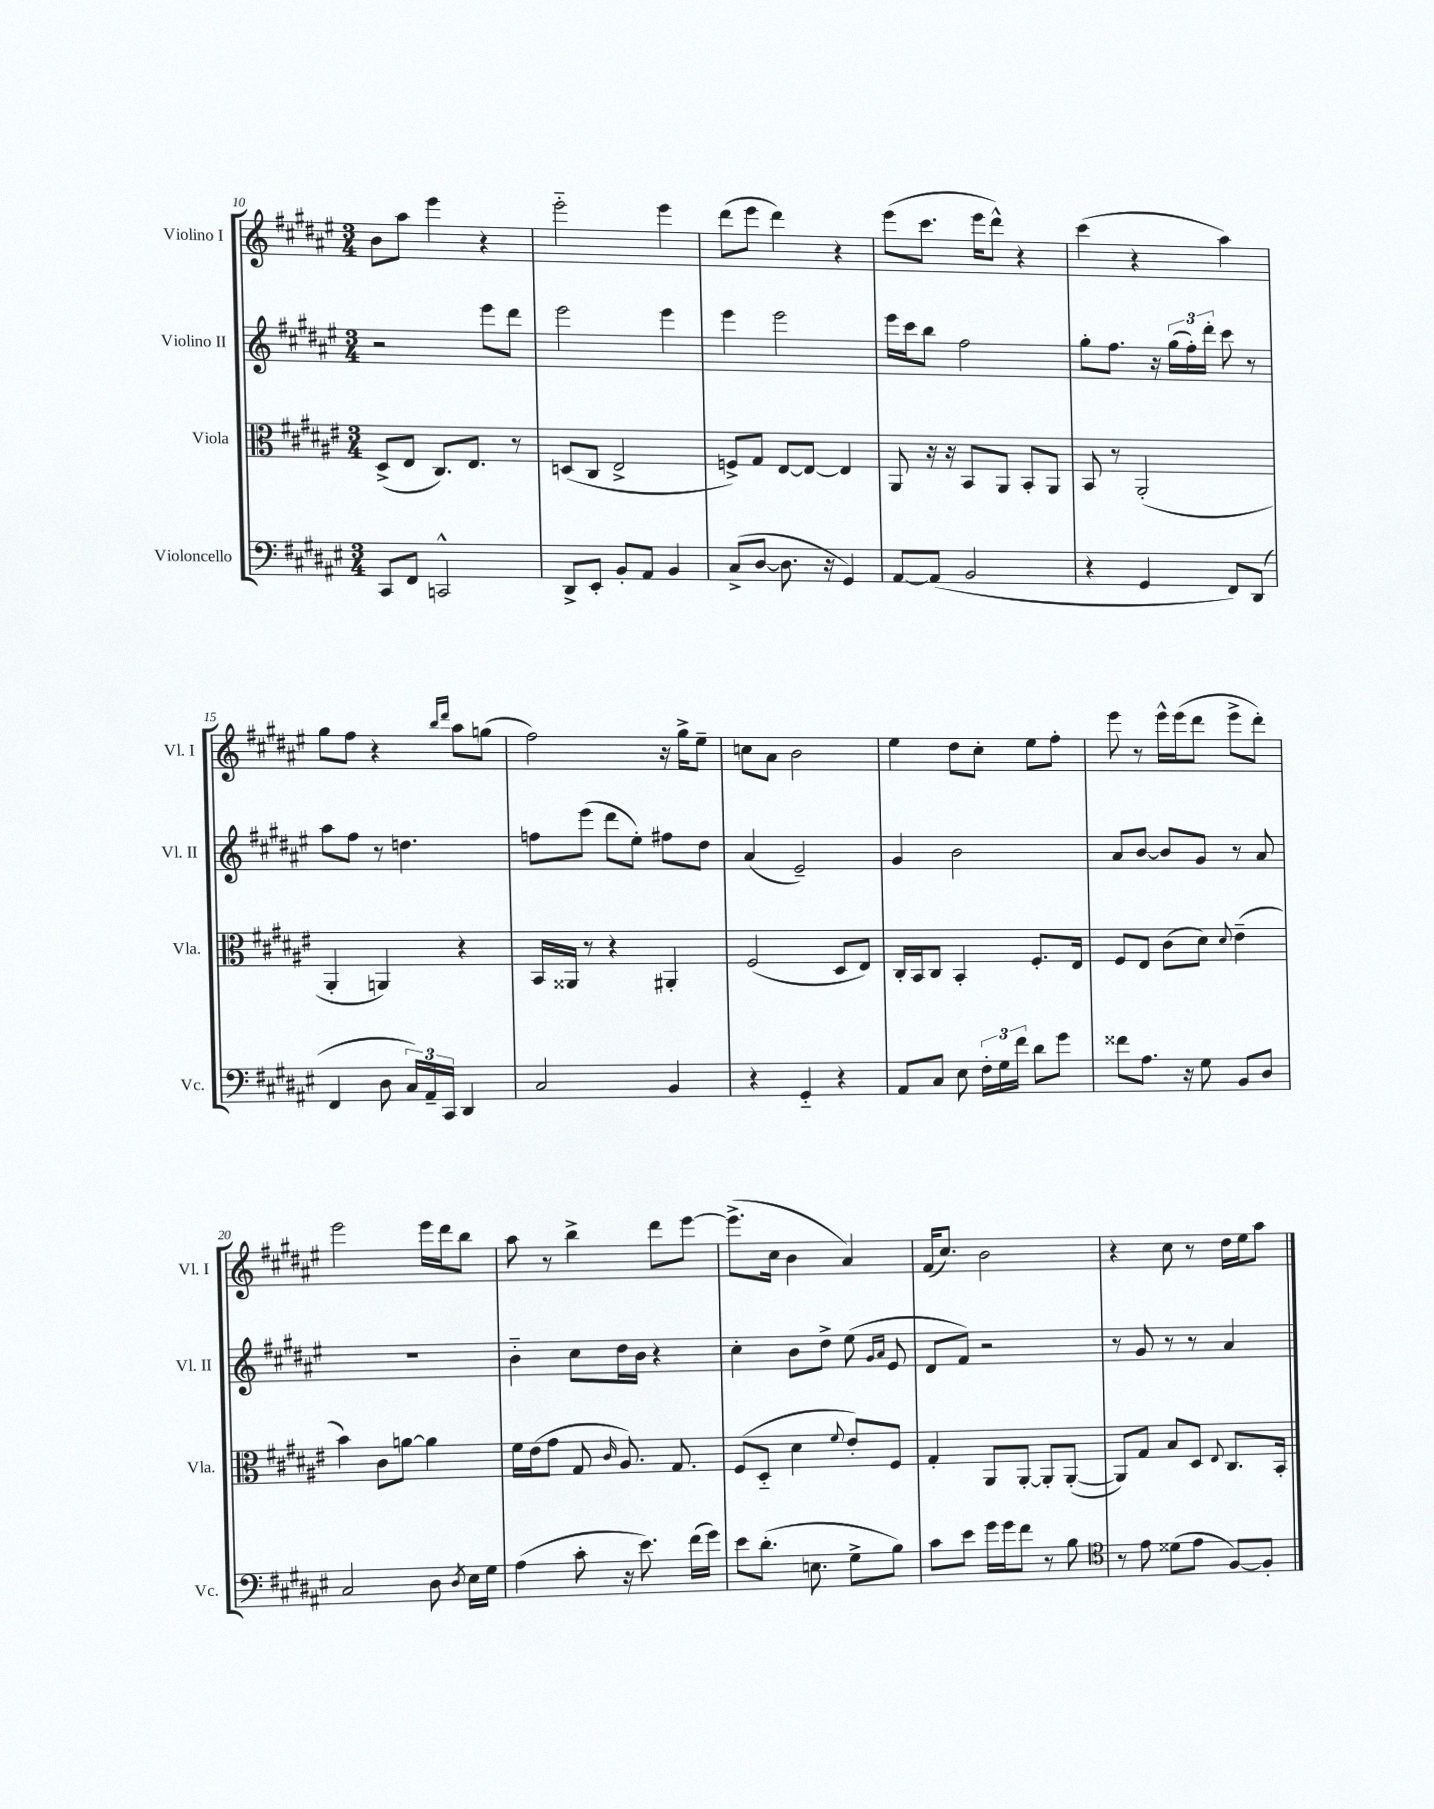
<<
\new StaffGroup <<
\new Staff = "s0" \with { instrumentName = "Violino I" shortInstrumentName = "Vl. I" } {
    \clef treble \key fis \major \numericTimeSignature \time 3/4
    \autoBeamOff b'8[ ais''8] eis'''4 r4 |
    eis'''2-_ eis'''4 |
    dis'''8[( eis'''8] dis'''4) r4 |
    eis'''8[( cis'''8.] eis'''16[ dis'''8]-^) r4 |
    cis'''4( r4 ais''4) |
    gis''8[ fis''8] r4 \grace { b''16[ dis'''16] } ais''8[ g''8]( |
    fis''2) r16 gis''16[-> eis''8]-- |
    c''8[ ais'8] b'2 |
    eis''4 dis''8[ cis''8]-. eis''8[ fis''8]-. |
    eis'''8 r8 eis'''16[-^ eis'''16( dis'''8] eis'''8[-> dis'''8]-.) |
    eis'''2 eis'''16[ dis'''16 b''8] |
    ais''8 r8 b''4-> dis'''8[ eis'''8]~ |
    eis'''8.[->( cis''16] b'4 ais'4) |
    fis'16[( cis''8.]) b'2 |
    r4 cis''8 r8 dis''16[ eis''16 ais''8] \bar "|." |
}
\new Staff = "s1" \with { instrumentName = "Violino II" shortInstrumentName = "Vl. II" } {
    \clef treble \key fis \major \numericTimeSignature \time 3/4
    \autoBeamOff r2 eis'''8[ dis'''8] |
    eis'''2 eis'''4 |
    eis'''4 eis'''2 |
    eis'''16[ cis'''16 b''8] fis''2 |
    gis''8[-. fis''8.] r16 \tuplet 3/2 { gis''16[( fis''16-.) dis'''16]-. } cis'''8 r8 |
    ais''8[ fis''8] r8 d''4. |
    f''8[ eis'''8]( dis'''8[ eis''8]-.) fis''8[ dis''8] |
    ais'4( eis'2--) |
    gis'4 b'2 |
    ais'8[ b'8]~ b'8[ gis'8] r8 ais'8 |
    R2. |
    b'4-_ cis''8[ dis''16 b'16] r4 |
    cis''4-. b'8[ dis''8]-> eis''8( \grace { gis'16[ ais'16] } eis'8 |
    dis'8[ fis'8]) r2 |
    r8 gis'8 r8 r8 ais'4 \bar "|." |
}
\new Staff = "s2" \with { instrumentName = "Viola" shortInstrumentName = "Vla." } {
    \clef alto \key fis \major \numericTimeSignature \time 3/4
    \autoBeamOff dis8[->( eis8] cis8.[) eis8.] r8 |
    d8[( cis8] eis2-> |
    f8[->) gis8] eis8[~ eis8]~ eis4 |
    ais,8 r16 r16 b,8[ ais,8] b,8[-. ais,8] |
    b,8 r8 ais,2-.( |
    ais,4-. a,4) r4 |
    b,16[ aisis,16] r8 r4 ais,4-. |
    fis2( dis8[ eis8]) |
    cis16[-. b,16 cis8] b,4-. fis8.[-. eis16] |
    fis8[ eis8] cis'8[( dis'8]) \appoggiatura { dis'8 } eis'4--( |
    b'4) cis'8[ a'8]~ a'4 |
    fis'16[ eis'16( gis'8] gis8 \grace { cis'16 } ais8.) gis8. |
    fis8[( dis8]-_ dis'4 \appoggiatura { fis'8 } eis'8[-.) fis8] |
    gis4-. ais,8[ ais,8]~-. ais,8[-. ais,8]~-.( |
    ais,8[) gis8] b8[ dis8] \appoggiatura { eis8 } cis8.[ b,16]-. \bar "|." |
}
\new Staff = "s3" \with { instrumentName = "Violoncello" shortInstrumentName = "Vc." } {
    \clef bass \key fis \major \numericTimeSignature \time 3/4
    \autoBeamOff cis,8[ fis,8] c,2-^ |
    dis,8[-> eis,8]-. b,8[-. ais,8] b,4 |
    cis8[->( dis8]~ dis8. r16 gis,4) |
    ais,8[~ ais,8]( b,2 |
    r4 gis,4 fis,8[) dis,8]( |
    fis,4 dis8 \tuplet 3/2 { cis16[) ais,16-- cis,16] } dis,4 |
    cis2 b,4 |
    r4 gis,4-_ r4 |
    ais,8[ cis8] eis8 \tuplet 3/2 { fis16[-. gis16 fis'16] } dis'8[ gis'8] |
    fisis'8[ ais8.] r16 gis8 b,8[ dis8] |
    cis2 dis8 \acciaccatura { dis8 } eis16[ gis16] |
    ais4( cis'8-. r16 eis'8.) fis'16[( gis'16]) |
    eis'8[ dis'8.]-.( e8. gis8[-> b8]) |
    cis'8[ eis'8] gis'16[ gis'16 fis'8] r8 b8 |
    \clef tenor r8 eis'8 disis'8[( eis'8] fis8[~) fis8]-. \bar "|." |
}
>>
>>
\layout { \context { \Score currentBarNumber = #10 } }
